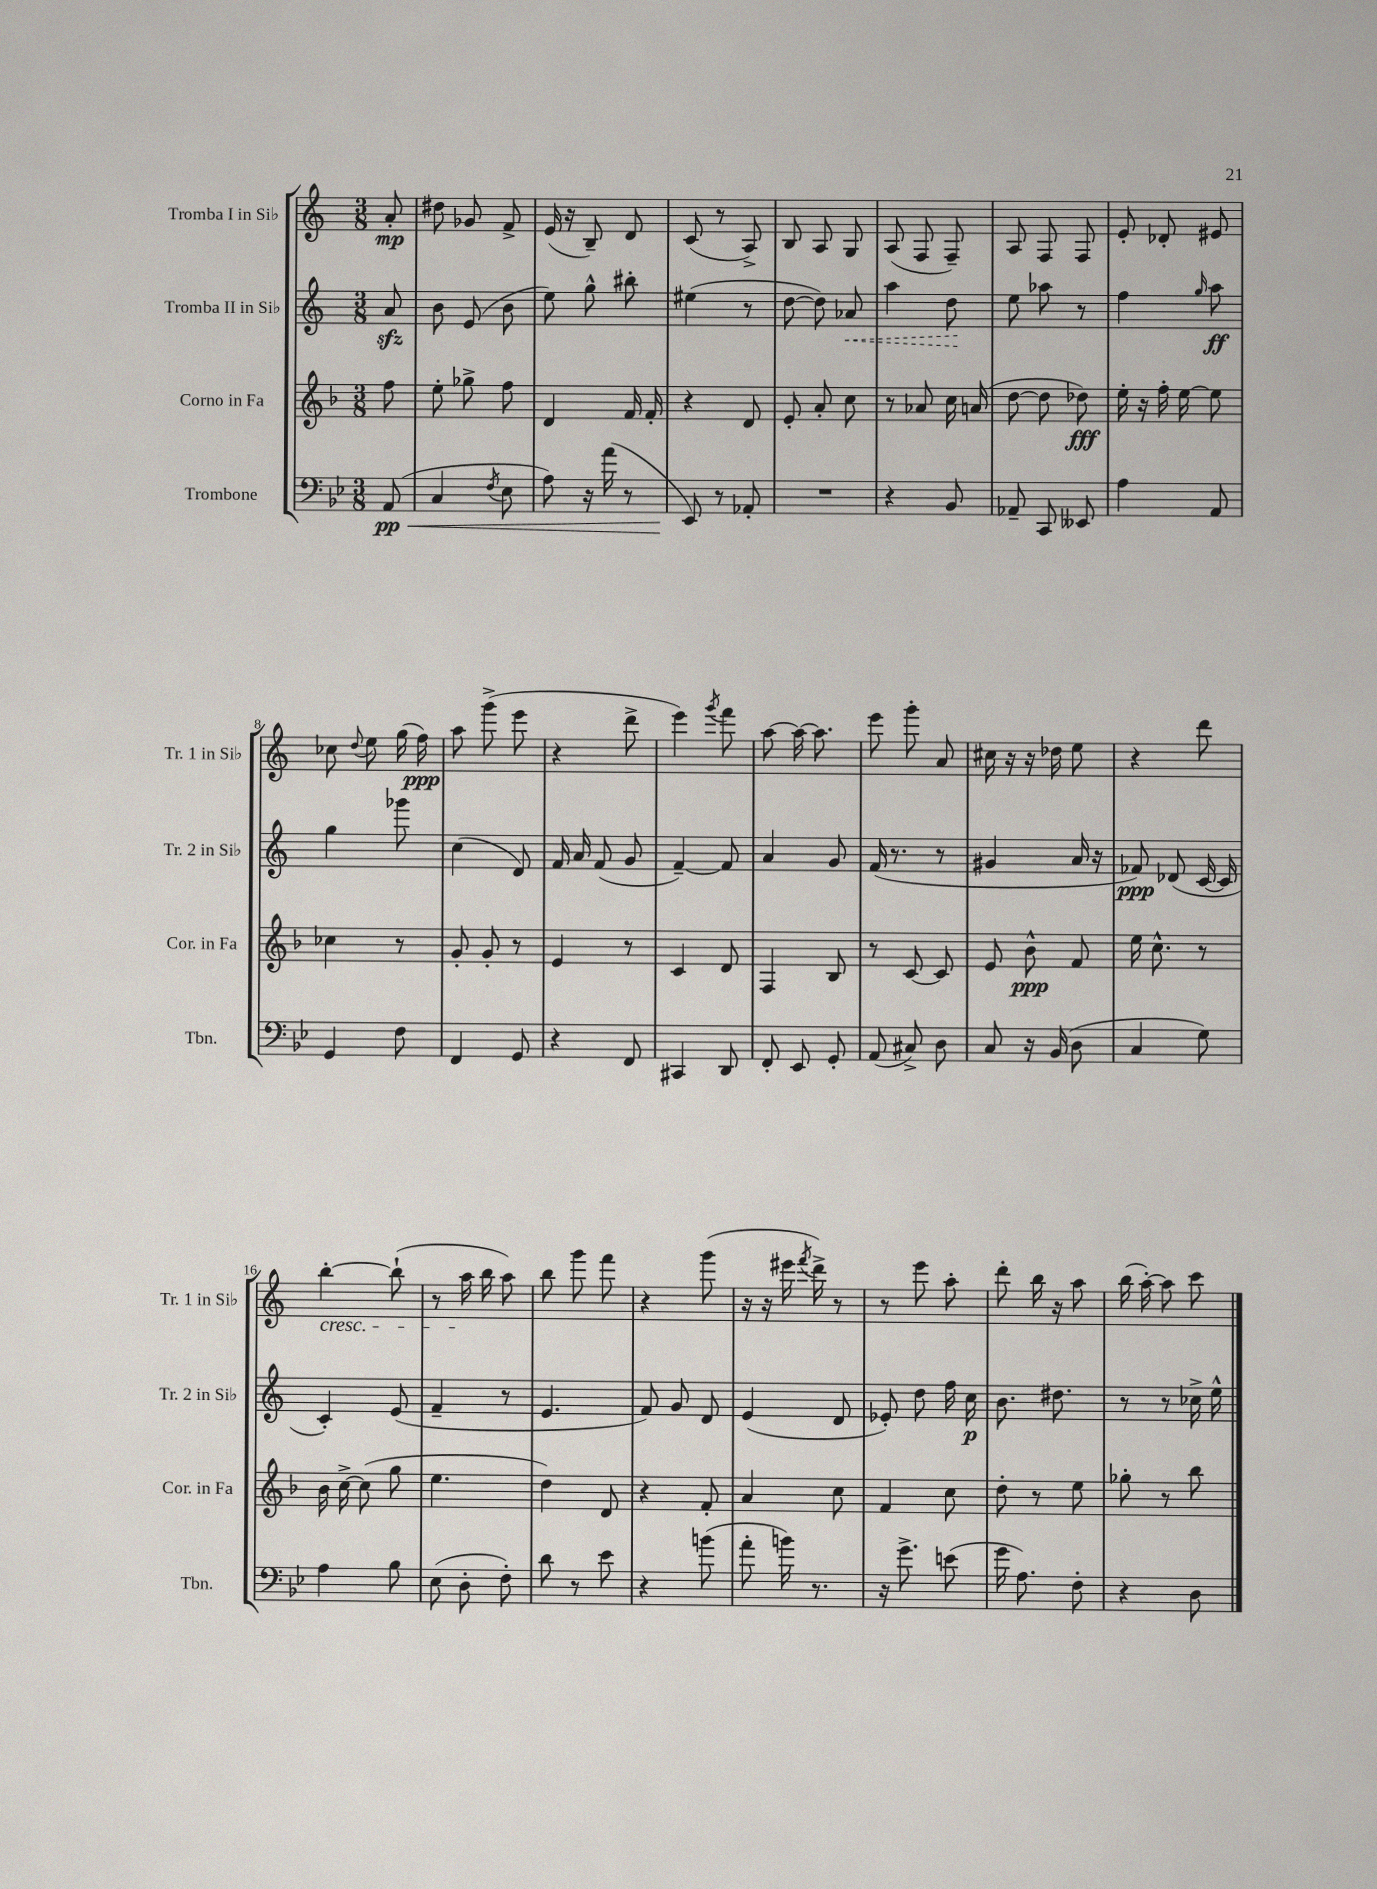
<<
\new StaffGroup <<
\new Staff = "s0" \with { instrumentName = "Tromba I in Sib" shortInstrumentName = "Tr. 1 in Sib" } {
    \clef treble \key c \major \numericTimeSignature \time 3/8 \partial 8
    \autoBeamOff a'8-.\mp |
    dis''8 ges'8 f'8-> |
    e'16( r16 b8--) d'8 |
    c'8( r8 a8->) |
    b8 a8 g8 |
    a8( f8 f8--) |
    a8 f8 f8 |
    e'8-. des'8-. eis'8 |
    ces''8 \appoggiatura { d''8 } e''8 g''16( f''16\ppp) |
    a''8 g'''8->( e'''8 |
    r4 d'''8-> |
    e'''4) \acciaccatura { g'''8 } f'''8 |
    a''8~ a''16~ a''8. |
    e'''8 g'''8-. a'8 |
    cis''16 r16 r16 des''16 e''8 |
    r4 d'''8 |
    b''4~-.\cresc b''8-!( |
    r8 a''16\! b''16 a''8) |
    b''8 g'''8 f'''8 |
    r4 g'''8( |
    r16 r16 eis'''16 \acciaccatura { f'''8 } d'''16->) r8 |
    r8 e'''8 a''8-. |
    d'''8-. b''16 r16 a''8 |
    b''16( a''16~-.) a''8 c'''8 \bar "|." |
}
\new Staff = "s1" \with { instrumentName = "Tromba II in Sib" shortInstrumentName = "Tr. 2 in Sib" } {
    \clef treble \key c \major \numericTimeSignature \time 3/8 \partial 8
    \autoBeamOff a'8\sfz |
    b'8 e'8( b'8 |
    e''8) g''8-^ bis''8-. |
    eis''4( r8 |
    d''8~ d''8) \once \override Hairpin.style = #'dashed-line aes'8\< |
    a''4 d''8\! |
    e''8 aes''8 r8 |
    f''4 \grace { g''16 } a''8\ff |
    g''4 ges'''8 |
    c''4( d'8) |
    f'16 a'16 f'8( g'8 |
    f'4~--) f'8 |
    a'4 g'8 |
    f'16( r8. r8 |
    gis'4 a'16 r16 |
    fes'8\ppp) des'8( c'16~ c'16 |
    c'4-.) e'8( |
    f'4-- r8 |
    e'4. |
    f'8) g'8 d'8 |
    e'4( d'8 |
    ees'8-.) d''8 f''16 c''16\p |
    b'8. dis''8. |
    r8 r8 ces''16-> e''16-^ \bar "|." |
}
\new Staff = "s2" \with { instrumentName = "Corno in Fa" shortInstrumentName = "Cor. in Fa" } {
    \clef treble \key f \major \numericTimeSignature \time 3/8 \partial 8
    \autoBeamOff f''8 |
    e''8-. ges''8-> f''8 |
    d'4 f'16 f'16-. |
    r4 d'8 |
    e'8-. a'8-. c''8 |
    r8 aes'8 c''16 a'16( |
    d''8~ d''8 des''8\fff) |
    e''16-. r16 f''16-. e''16~ e''8 |
    ces''4 r8 |
    g'8-. g'8-. r8 |
    e'4 r8 |
    c'4 d'8 |
    f4 bes8 |
    r8 c'8~ c'8 |
    e'8 bes'8-^\ppp f'8 |
    e''16 c''8.-^ r8 |
    bes'16 c''16~-> c''8( g''8 |
    e''4. |
    d''4) d'8 |
    r4 f'8-. |
    a'4 c''8 |
    f'4 c''8 |
    d''8-. r8 e''8 |
    ges''8-. r8 bes''8 \bar "|." |
}
\new Staff = "s3" \with { instrumentName = "Trombone" shortInstrumentName = "Tbn." } {
    \clef bass \key bes \major \numericTimeSignature \time 3/8 \partial 8
    \autoBeamOff a,8\pp\<( |
    c4 \acciaccatura { f8 } ees8 |
    a8) r16 a'16( r8 |
    ees,8\!) r8 aes,8-. |
    R4. |
    r4 bes,8 |
    aes,8-- c,8 eeses,8 |
    a4 a,8 |
    g,4 f8 |
    f,4 g,8 |
    r4 f,8 |
    cis,4 d,8 |
    f,8-. ees,8 g,8-. |
    a,8( cis8->) d8 |
    c8 r16 bes,16( d8 |
    c4 g8) |
    a4 bes8 |
    ees8( d8-. f8-.) |
    d'8 r8 ees'8 |
    r4 b'8( |
    a'8-. b'16) r8. |
    r16 g'8.-> e'8( |
    g'16 a8.) f8-. |
    r4 d8 \bar "|." |
}
>>
>>
